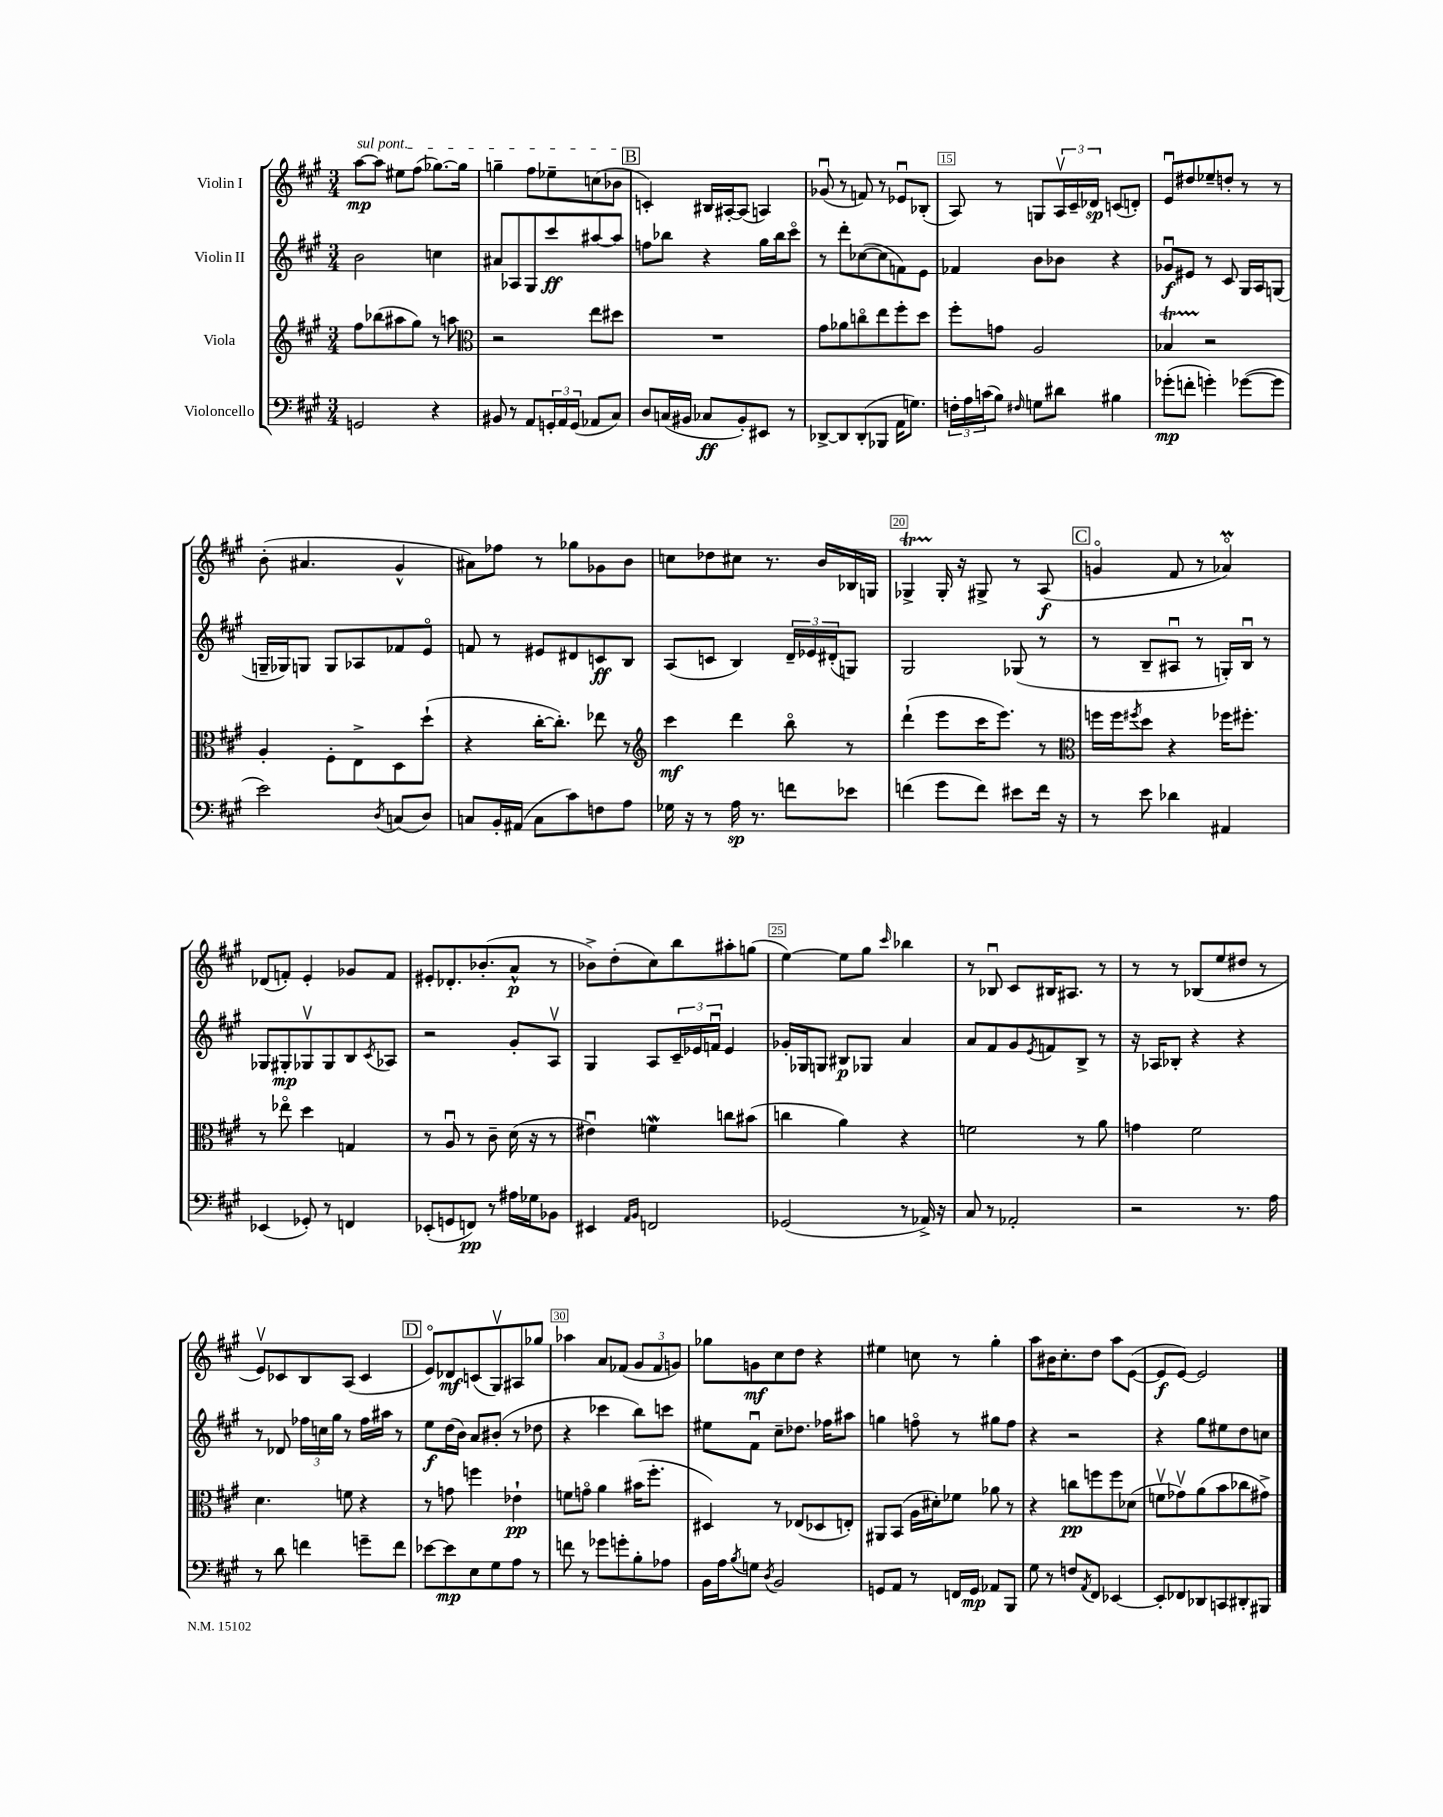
<<
\new StaffGroup <<
\new Staff = "s0" \with { instrumentName = "Violin I" } {
    \clef treble \key a \major \numericTimeSignature \time 3/4
    \once \override TextSpanner.bound-details.left.text = \markup { \italic "sul pont." } a''8~\mp\startTextSpan a''8 eis''8 fis''8( ges''8.~) ges''16 |
    g''4-- fis''8 ees''8-- c''8( bes'8\stopTextSpan |
    \mark \markup { \box "B" } c'4-.) bis16 ais16~-. ais8( a4) |
    ges'8\downbow( r8 f'8) r8 ees'8\downbow bes8-.( |
    a8) r8 g8 \tuplet 3/2 { a16\upbow cis'16-- des'16\sp } c'8( d'8-.) |
    e'8\downbow dis''8 ees''8-- d''8-. r8 r8 |
    b'8-.( ais'4. gis'4-^ |
    ais'8) fes''8 r8 ges''8 ges'8 b'8 |
    c''8 des''8 cis''8 r8. b'16 bes16 g16 |
    ges4->\startTrillSpan ges16-.\stopTrillSpan r16 gis8-> r8 a8\f( |
    \mark \markup { \box "C" } g'4\flageolet fis'8 r8 aes'4\flageolet\prall) |
    des'8( f'8-.) e'4-. ges'8 f'8 |
    eis'8-. des'8.-. bes'8.-.( a'8-^\p r8 |
    bes'8->) d''8-.( cis''8) b''8 ais''8-. g''8( |
    e''4~) e''8 gis''8 \grace { cis'''16 } bes''4 |
    r8 bes8\downbow cis'8 bis16 ais8. r8 |
    r8 r8 bes8( e''8 dis''8 r8 |
    e'8\upbow) ces'8 b8 a8( ces'4 |
    \mark \markup { \box "D" } e'8\flageolet) des'8\mf c'8( gis8\upbow) ais8 ges''8 |
    aes''4 a'8 fes'8( \tuplet 3/2 { gis'8 fes'8 g'8) } |
    ges''8 g'8\mf cis''8 d''8 r4 |
    eis''4 c''8 r8 gis''4-. |
    a''8 bis'16 cis''8.-. d''8 a''8 e'8~( |
    e'8\f e'8~) e'2 \bar "|." |
}
\new Staff = "s1" \with { instrumentName = "Violin II" } {
    \clef treble \key a \major \numericTimeSignature \time 3/4
    b'2 c''4 |
    ais'8 aes8 gis8 cis'''8\ff ais''8~ ais''8 |
    \mark \markup { \box "B" } f''8 bes''8 r4 gis''16 bes''16 cis'''8\flageolet |
    r8 d'''8-. ces''8~( ces''8 f'8) e'8 |
    fes'4 b'8 bes'8 r4 |
    ges'8\downbow\f eis'8 r8 cis'8 gis16 a16 g8( |
    g16-- ges16) g8 g8 aes8 fes'8 e'8\flageolet |
    f'8 r8 eis'8 dis'8 c'8\ff b8 |
    a8( c'8 b4) \tuplet 3/2 { d'16-- ees'16 dis'16-.( } g8) |
    gis2 ges8( r8 |
    \mark \markup { \box "C" } r8 b8-- ais8\downbow r8 g16-.) b16\downbow r8 |
    ges8 gis8-.\mp ges8\upbow ges8 b8 \acciaccatura { cis'8 } aes8 |
    r2 gis'8-. a8\upbow |
    gis4 a8 \tuplet 3/2 { cis'16-- ees'16 f'16\downbow } ees'4 |
    ges'16-. ges16 g8 bis8\p ges8 a'4 |
    a'8 fis'8 gis'8 \acciaccatura { e'8 } f'8 b8-> r8 |
    r16 aes16 bes8-. r4 r4 |
    r8 des'8 \tuplet 3/2 { fes''16 c''16 gis''16 } r8 fes''16 ais''16 r8 |
    \mark \markup { \box "D" } e''8\f d''16( b'16) a'8 bis'8-.( r8 des''8 |
    r4 ces'''4 b''8) c'''8 |
    eis''8 fis'8\downbow cis''8-- des''8. fes''16 ais''8 |
    g''4 f''8\flageolet r8 gis''8 f''8 |
    r4 r2 |
    r4 gis''8 eis''8 d''8 c''8 \bar "|." |
}
\new Staff = "s2" \with { instrumentName = "Viola" } {
    \clef treble \key a \major \numericTimeSignature \time 3/4
    fis''8 bes''8( ais''8 gis''8) r8 a''8 |
    \clef alto r2 e''8 dis''8 |
    \mark \markup { \box "B" } R2. |
    gis'8 aes'8 c''8\flageolet e''8 fis''8-. d''8 |
    fis''8-. g'8 a2 |
    bes4\startTrillSpan r2\stopTrillSpan |
    a4-. fis8-. e8-> d8 d''8-!( |
    r4 cis''16~-. cis''8.-.) ees''8 r8 |
    \clef treble cis'''4\mf d'''4 b''8\flageolet r8 |
    d'''4-!( e'''8 cis'''16 e'''8.) r8 |
    \mark \markup { \box "C" } \clef alto f''16 f''16 \acciaccatura { fis''8 } d''8 r4 fes''16 fis''8.-. |
    r8 ees''8\flageolet d''4 g4 |
    r8 a8\downbow r8 cis'8-- d'16( r16 r8 |
    eis'4\downbow) f'4\mordent c''8 bis'8( |
    c''4 a'4) r4 |
    f'2 r8 a'8 |
    g'4 fis'2 |
    d'4. f'8 r4 |
    \mark \markup { \box "D" } r8 g'8 f''4 ees'4-!\pp |
    f'8 g'8\flageolet a'4 bis'16( fis''8.-. |
    dis4) r8 ees8( des8 e8-.) |
    ais,8 b,8( a16 dis'16-.) fes'8 aes'8 r8 |
    r4 c''8\pp f''8 f''8 des'8( |
    f'8\upbow ges'8\upbow) a'8( b'8 ces''8 gis'8->) \bar "|." |
}
\new Staff = "s3" \with { instrumentName = "Violoncello" } {
    \clef bass \key a \major \numericTimeSignature \time 3/4
    g,2 r4 |
    bis,8 r8 a,8 \tuplet 3/2 { g,16-. a,16 g,16( } aes,8 cis8) |
    \mark \markup { \box "B" } d8 c16( bis,16 ces8\ff bis,8-.) eis,8 r8 |
    des,8~-> des,8 des,8-.( bes,,8 a,16 g8.) |
    \tuplet 3/2 { f16-. a16 c'16( } b8) \grace { fis16 } g8 dis'8 bis4 |
    ges'8-.\mp( f'8-. g'4-.) ges'8~( ges'8 |
    e'2) \acciaccatura { d8 } c8( d8) |
    c8 b,16-. ais,16( c8 cis'8) f8 a8 |
    ges16 r16 r8 a16\sp r8. f'8 ees'8 |
    f'4( gis'8 f'8) eis'8 f'16 r16 |
    \mark \markup { \box "C" } r8 e'8 des'4 ais,4 |
    ees,4( ges,8-.) r8 f,4 |
    ees,8-.( g,8 f,8\pp) r8 ais16 ges16 bes,8 |
    eis,4 \grace { a,16 b,16 } f,2 |
    ges,2( r8 aes,16->) r16 |
    cis8 r8 aes,2-. |
    r2 r8. a16 |
    r8 d'8 f'4 g'8-- f'8 |
    \mark \markup { \box "D" } ees'8~ ees'8\mp e8 gis8 a8 r8 |
    f'8 r8 ges'8 g'8-. b8-. aes8 |
    b,16 a16 \acciaccatura { b8 } g8 \acciaccatura { d8 } b,2 |
    g,8 a,8 r8 f,16 g,16\mp aes,8 b,,8 |
    gis8 r8 f8 \acciaccatura { a,8 } fis,8 ees,4~ |
    ees,8-. fes,8 des,8 c,8 dis,8-. bis,,8 \bar "|." |
}
>>
>>
\layout { \context { \Score currentBarNumber = #11 \override BarNumber.break-visibility = ##(#f #t #t) barNumberVisibility = #(every-nth-bar-number-visible 5) \override BarNumber.stencil = #(make-stencil-boxer 0.1 0.3 ly:text-interface::print) } }
